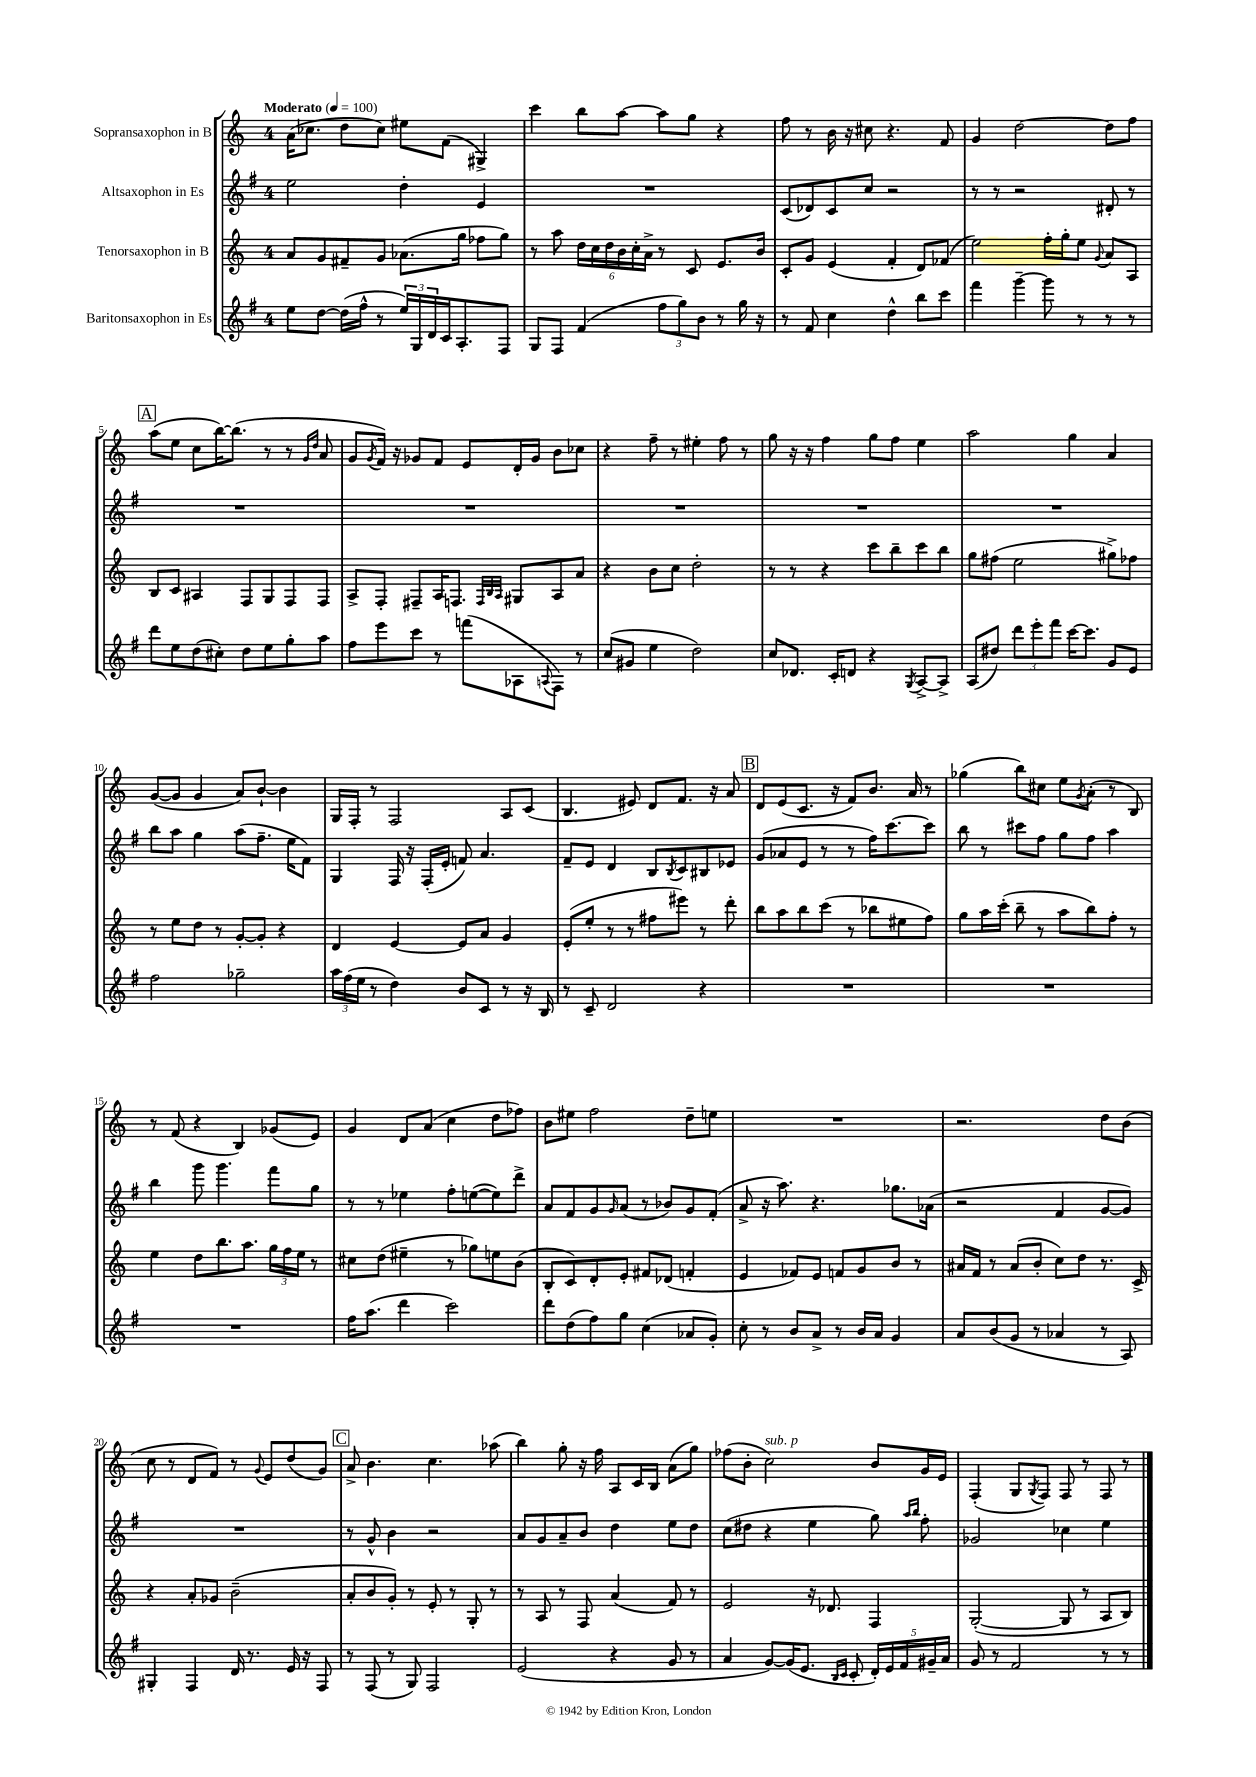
<<
\new StaffGroup <<
\new Staff = "s0" \with { instrumentName = "Sopransaxophon in B" } {
    \clef treble \key c \major \once \override Staff.TimeSignature.style = #'single-digit \time 4/4 \tempo "Moderato" 4 = 100
    a'16( ces''8. d''8 ces''8) eis''8 f'8( gis4->) |
    c'''4 b''8 a''8~ a''8 g''8 r4 |
    f''8 r8 b'16 r16 cis''8 r4. f'8 |
    g'4 d''2~ d''8 f''8 |
    \mark \markup { \box "A" } a''8( e''8 c''8 b''16~) b''8.( r8 r8 \grace { g'16 d''16 } a'8 |
    g'8 \acciaccatura { g'8 } f'16) r16 ges'8 f'8 e'8 d'16-. ges'16 b'8 ces''8 |
    r4 f''8-- r8 eis''4-. f''8 r8 |
    g''8 r16 r16 f''4 g''8 f''8 e''4 |
    a''2 g''4 a'4 |
    g'8~( g'8 g'4 a'8) b'8~-! b'4 |
    g16 f16-. r8 f2 a8 c'8( |
    b4. eis'8) d'8 f'8. r16 a'8 |
    \mark \markup { \box "B" } d'8 e'8( c'8. r16 f'8) b'8. a'16 r8 |
    ges''4( b''8) cis''8 e''8 \acciaccatura { g'8 } a'8-.( r8 b8) |
    r8 f'8( r4 b4) ges'8( e'8) |
    g'4 d'8 a'8( c''4 d''8 fes''8) |
    b'8 eis''8 f''2 d''8-- e''8 |
    R1 |
    r2. d''8 b'8( |
    c''8 r8 d'8 f'8) r8 \appoggiatura { g'8 } e'8 d''8( g'8) |
    \mark \markup { \box "C" } a'8-> b'4. c''4. aes''8( |
    b''4) g''8-. r16 f''16 a8 c'16 b16 a'8( g''8) |
    fes''8( b'8-. c''2^\markup { \italic "sub. p" }) b'8 g'16 e'16 |
    f4-.( g8 \acciaccatura { g8 } f8) f8 r8 f8 r8 \bar "|." |
}
\new Staff = "s1" \with { instrumentName = "Altsaxophon in Es" } {
    \clef treble \key g \major \once \override Staff.TimeSignature.style = #'single-digit \time 4/4
    e''2 d''4-. e'4 |
    R1 |
    c'8( des'8) c'8 c''8 r2 |
    r8 r8 r2 dis'8-. r8 |
    \mark \markup { \box "A" } R1 |
    R1 |
    R1 |
    R1 |
    R1 |
    b''8 a''8 g''4 a''8( fis''8.-- e''16 fis'8) |
    g4 fis16 r16 fis16-.( e'16-. f'8) a'4. |
    fis'8-- e'8 d'4 b8 \acciaccatura { b8 } c'8 bis8 ees'8 |
    \mark \markup { \box "B" } g'8( aes'8 e'8 r8 r8 fis''16) c'''8.~ c'''8 |
    b''8 r8 cis'''8 fis''8 g''8 fis''8 a''4 |
    b''4 g'''8 g'''4. fis'''8 g''8 |
    r8 r8 ees''4 fis''8-. e''8~( e''8) d'''8-> |
    a'8 fis'8 g'8 \grace { g'16 } a'8( r8 bes'8) g'8 fis'8-.( |
    a'8-> r16 a''8.) r4. ges''8. aes'16( |
    r2 fis'4 g'8~ g'8) |
    R1 |
    \mark \markup { \box "C" } r8 g'8-^ b'4 r2 |
    a'8 g'8 a'8-- b'8 d''4 e''8 d''8 |
    c''8( dis''8 r4 e''4 g''8) \grace { a''16 b''16 } fis''8-. |
    ges'2 ces''4 e''4 \bar "|." |
}
\new Staff = "s2" \with { instrumentName = "Tenorsaxophon in B" } {
    \clef treble \key c \major \once \override Staff.TimeSignature.style = #'single-digit \time 4/4
    a'8 g'8 fis'8-- g'8 aes'8.( g''16 fes''8 g''8) |
    r8 a''8 \tuplet 6/4 { d''16 c''16 d''16 b'16 c''16-. a'16-> } r8 c'8 e'8. b'16 |
    c'8-. g'8 e'4( f'4-. d'8) fes'8( |
    e''2) f''16-. g''16-. e''8 \appoggiatura { g'8 } a'8 a8 |
    \mark \markup { \box "A" } b8 c'8 ais4 f8 g8 f8 f8 |
    a8-> f8-. fis8-- a16 f8. \grace { f32 b32 a32 } gis8 a8 a'8 |
    r4 b'8 c''8 d''2-. |
    r8 r8 r4 c'''8 b''8-- c'''8 b''8 |
    g''8 fis''8( e''2 gis''8->) fes''8 |
    r8 e''8 d''8 r8 g'8~-. g'8-. r4 |
    d'4 e'4~ e'8 a'8 g'4 |
    e'8-.( e''8-. r8 r8 fis''8 eis'''8) r8 d'''8-. |
    \mark \markup { \box "B" } b''8 a''8 b''8 c'''8( r8 bes''8 eis''8 f''8) |
    g''8 a''16 c'''16-.( b''8-- r8 a''8 b''8) f''8-. r8 |
    e''4 d''8 b''8. a''8. \tuplet 3/2 { g''16 f''16 e''16 } r8 |
    cis''8 d''8( eis''4-- r8 ges''8) e''8 b'8( |
    b8-. c'8) d'8-. e'8-. fis'8 des'8( f'4-. |
    e'4 fes'8) e'8 f'8 g'8 b'8 r8 |
    ais'16 f'16 r8 ais'8( b'8-. c''8) d''8 r8. c'16-> |
    r4 a'8-. ges'8 b'2--( |
    \mark \markup { \box "C" } a'8-. b'8 g'8-.) r8 e'8-. r8 g8-. r8 |
    r8 a8 r8 f8 a'4( f'8) r8 |
    e'2 r16 des'8. f4 |
    g2~-.( g8 r8 a8 b8) \bar "|." |
}
\new Staff = "s3" \with { instrumentName = "Baritonsaxophon in Es" } {
    \clef treble \key g \major \once \override Staff.TimeSignature.style = #'single-digit \time 4/4
    e''8 d''8~ d''16( fis''16-^ r8 \tuplet 3/2 { e''16) g16 d'16 } c'16 a8.-. fis8 |
    g8 fis8 fis'4( \tuplet 3/2 { fis''8 g''8) b'8 } r8 g''16 r16 |
    r8 fis'8 c''4 d''4-^ b''8 c'''8 |
    fis'''4 g'''4~-- g'''8 r8 r8 r8 |
    \mark \markup { \box "A" } d'''8 e''8 d''8( cis''8-.) d''8 e''8 g''8-. a''8 |
    fis''8 e'''8 c'''8 r8 f'''8( aes8 \appoggiatura { a8 } fis8) r8 |
    c''8( gis'8 e''4 d''2) |
    c''8 des'8. c'16-. d'8 r4 \acciaccatura { g8 } a8~-> a8-> |
    a8( dis''8) \tuplet 3/2 { d'''8 e'''8-. fis'''8 } c'''16~ c'''8. g'8 e'8 |
    fis''2 ges''2-- |
    \tuplet 3/2 { a''16 fis''16( e''16 } r8 d''4) b'8 c'8 r8 r16 b16 |
    r8 c'8-- d'2 r4 |
    \mark \markup { \box "B" } R1 |
    R1 |
    R1 |
    fis''16 a''8.( d'''4 c'''2) |
    d'''8 d''8( fis''8) g''8 c''4( aes'8 g'8-.) |
    c''8-. r8 b'8 a'8-> r8 b'16 a'16 g'4 |
    a'8 b'8( g'8 r8 aes'4 r8 a8) |
    gis4-. fis4 d'16 r8. e'16 r16 fis8 |
    \mark \markup { \box "C" } r8 fis8( r8 g8) fis2 |
    e'2( r4 g'8 r8 |
    a'4 g'8~) g'16( e'8. \grace { b16 c'16 } c'8-. \tuplet 5/4 { d'16-.) e'16 fis'16 gis'16-- a'16 } |
    g'8 r8 fis'2 r8 r8 \bar "|." |
}
>>
>>
